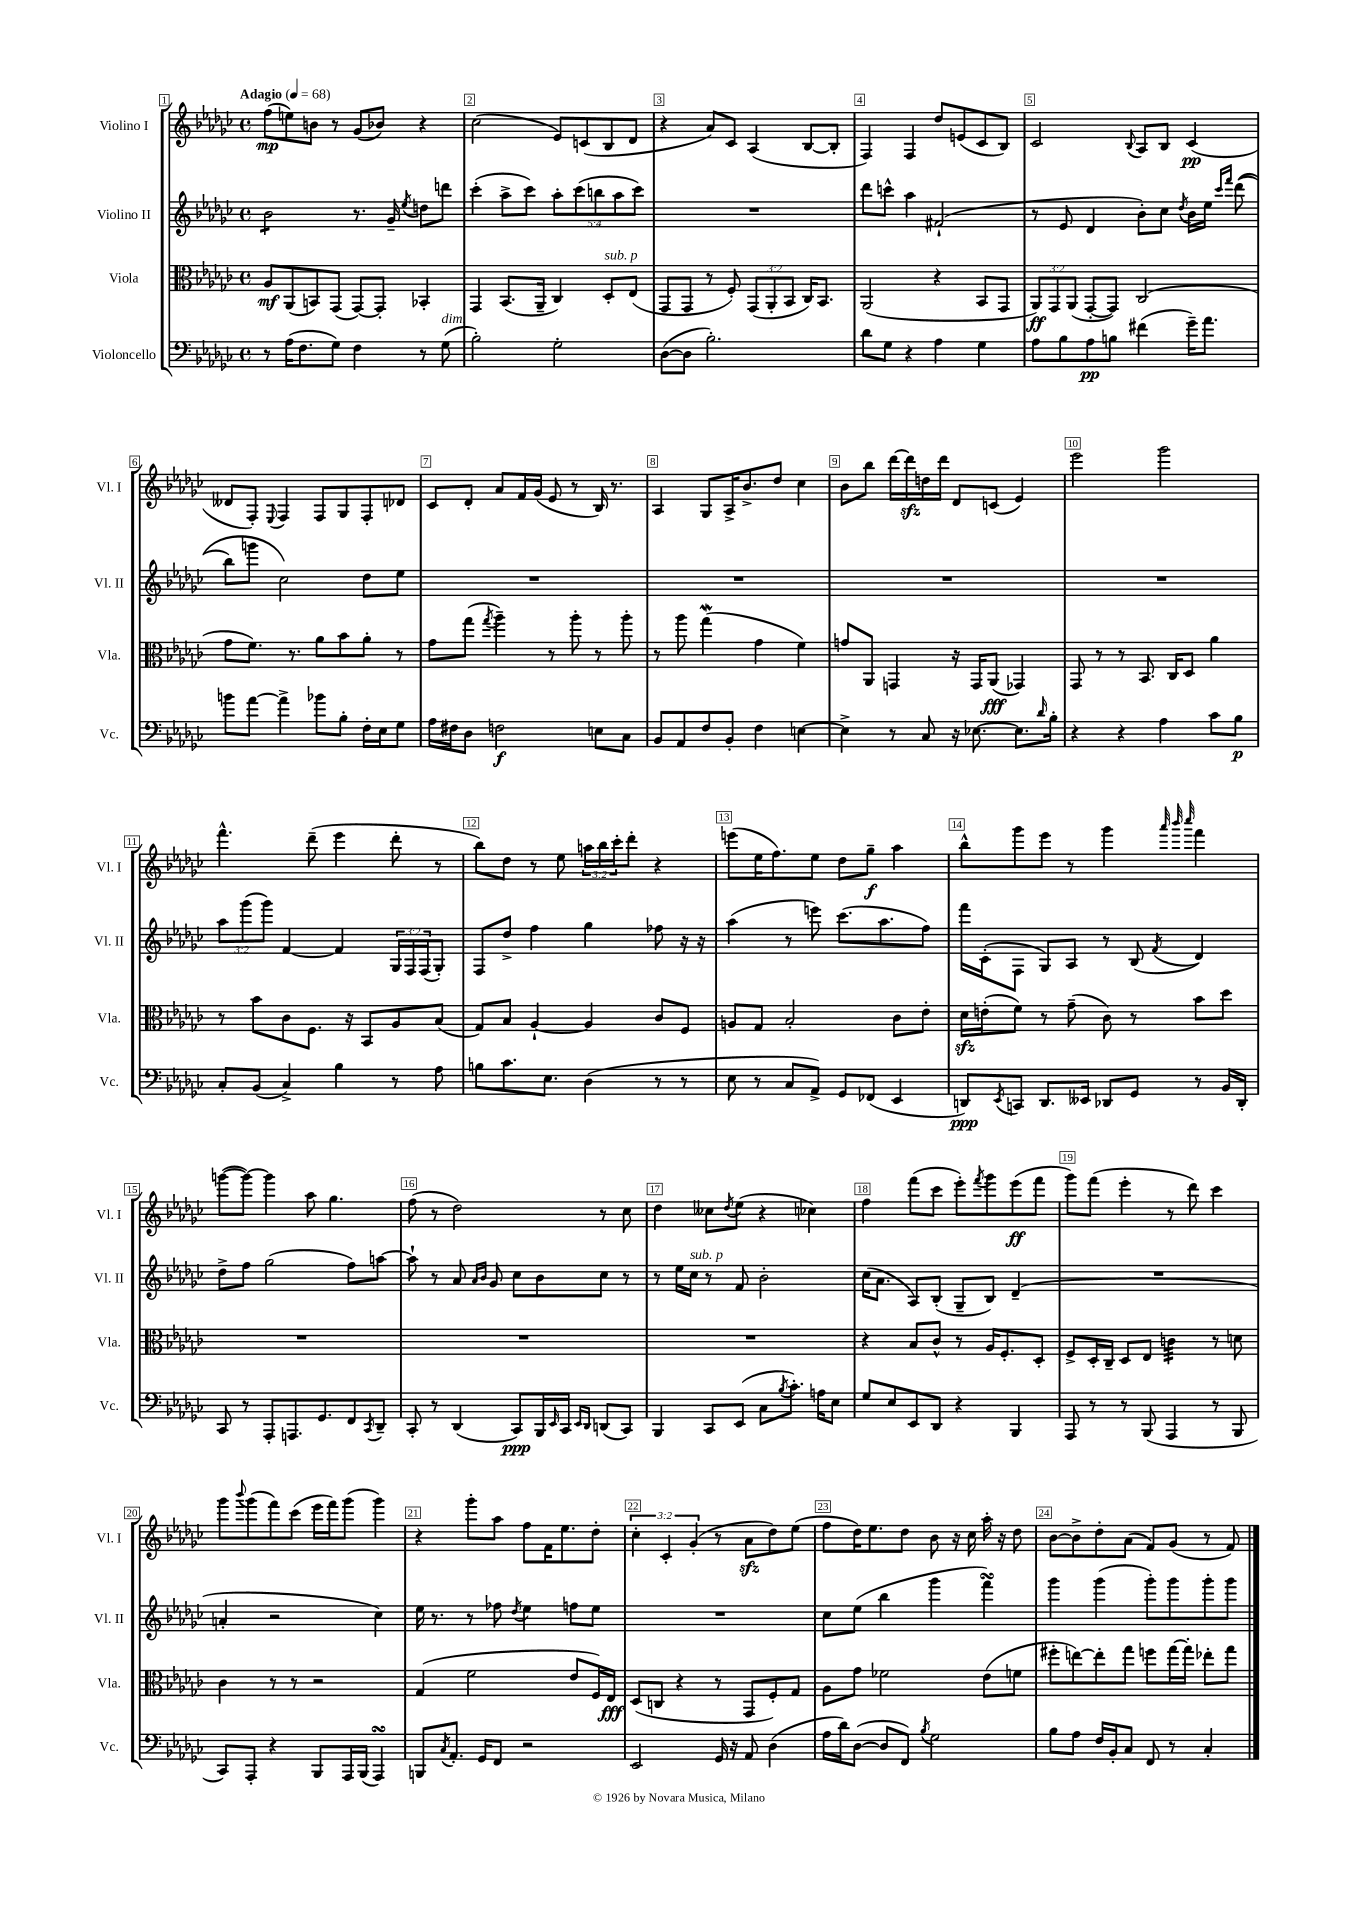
<<
\new StaffGroup <<
\new Staff = "s0" \with { instrumentName = "Violino I" shortInstrumentName = "Vl. I" } {
    \clef treble \key ges \major \defaultTimeSignature \time 4/4 \override Staff.TupletNumber.text = #tuplet-number::calc-fraction-text \tempo "Adagio" 4 = 68
    f''8\mp( e''8) b'8 r8 ges'8( bes'8) r4 |
    ces''2( ees'8) c'8( bes8 des'8 |
    r4 aes'8) ces'8 aes4( bes8~ bes8-. |
    f4) f4 des''8 e'8( ces'8 bes8) |
    ces'2 \appoggiatura { bes8 } aes8 bes8 ces'4\pp( |
    deses'8 f8-.) \appoggiatura { ees8 } f4 f8 ges8 f8-. des'8 |
    ces'8 des'8-. aes'8 f'16 ges'16( ees'8 r8 bes16) r8. |
    aes4 ges8 aes16-> bes'8.-> des''8 ces''4 |
    bes'8 bes''8 des'''16~ des'''16\sfz d''16 des'''16 des'8 c'8( ees'4) |
    ees'''2 ges'''2 |
    f'''4.-^ des'''8--( ees'''4 des'''8-. r8 |
    bes''8) des''8 r8 ees''8 \tuplet 3/2 { a''16 bes''16 ces'''16-. } des'''8-. r4 |
    e'''8( ees''16 f''8.) ees''8 des''8 ges''8--\f aes''4 |
    bes''8-^ ges'''8 ees'''8 r8 ges'''4 \grace { aes'''32 bes'''32 ces''''32 } f'''4 |
    g'''8~( g'''8~) g'''4 aes''8 ges''4. |
    f''8( r8 des''2) r8 ces''8 |
    des''4 ceses''8 \acciaccatura { des''8 } ees''8( r4 ces''4) |
    f''4 f'''8( ces'''8 ees'''8-.) \acciaccatura { f'''8 } ges'''8 ees'''8\ff( f'''8 |
    ges'''8) f'''8( ees'''4-. r8 des'''8) ces'''4 |
    ges'''8 \appoggiatura { bes'''8 } ges'''8( f'''8) ces'''8( ees'''16 f'''16) ges'''8( ges'''4) |
    r4 ges'''8-. aes''8 f''8 f'16 ees''8. des''8-. |
    \tuplet 3/2 { ces''4-. ces'4-. ges'4-.( } r8 aes'8\sfz des''8) ees''8( |
    f''8 des''16) ees''8. des''8 bes'8 r16 ces''16 aes''16-. r16 des''8 |
    bes'8~ bes'8-> des''8-. aes'8( f'8) ges'8( r8 f'8) \bar "|." |
}
\new Staff = "s1" \with { instrumentName = "Violino II" shortInstrumentName = "Vl. II" } {
    \clef treble \key ges \major \defaultTimeSignature \time 4/4 \override Staff.TupletNumber.text = #tuplet-number::calc-fraction-text
    bes'2:8 r8. ges'16-- \acciaccatura { ees''8 } d''8 d'''8 |
    ces'''4-.( aes''8-> ces'''8) \tuplet 5/4 { aes''8-. ces'''8( b''8 aes''8 ces'''8) } |
    R1 |
    des'''8 c'''8-^ aes''4 fis'2-!( |
    r8 ees'8 des'4 bes'8-.) ces''8 \acciaccatura { des''8 } bes'16 ees''16 \grace { ces'''16 f'''16 } des'''8(\( |
    bes''8) g'''8 ces''2\) des''8 ees''8 |
    R1 |
    R1 |
    R1 |
    R1 |
    \tuplet 3/2 { aes''8 ges'''8( ges'''8) } f'4~ f'4 \tuplet 3/2 { ges16 f16 f16( } ges8-.) |
    f8 des''8-> f''4 ges''4 fes''8 r16 r16 |
    aes''4( r8 e'''8) ces'''8.( aes''8. f''8) |
    f'''16 ces'16-.( f8 ges8) aes8 r8 bes8( \acciaccatura { f'8 } des'4) |
    des''8-> f''8 ges''2( f''8) a''8~ |
    a''8-! r8 aes'8 \grace { aes'16 bes'16 } ges'8 ces''8 bes'8 ces''8 r8 |
    r8 ees''16 ces''16^\markup { \italic "sub. p" } r8 f'8 bes'2-. |
    ces''16( aes'8. aes8) bes8-.( ges8-- bes8) des'4--( |
    R1 |
    a'4-. r2 ces''4) |
    ees''16 r8. r8 fes''8 \acciaccatura { des''8 } ees''4 f''8 ees''8 |
    R1 |
    ces''8 ees''8( bes''4 ges'''4 f'''4\turn) |
    ges'''4 ges'''4( ges'''8-.) ges'''8 ges'''8-. ges'''8 \bar "|." |
}
\new Staff = "s2" \with { instrumentName = "Viola" shortInstrumentName = "Vla." } {
    \clef alto \key ges \major \defaultTimeSignature \time 4/4 \override Staff.TupletNumber.text = #tuplet-number::calc-fraction-text
    aes8\mf aes,8( b,8) ges,8( ges,8~) ges,8-. bes,4-. |
    ges,4 bes,8.( aes,16-- ces4) des8-.^\markup { \italic "sub. p" } ees8( |
    ges,8 ges,8 r8 f8-.) \tuplet 3/2 { ges,8( aes,8-. bes,8 } ces16) bes,8. |
    aes,2( r4 bes,8 ges,8 |
    \tuplet 3/2 { aes,8\ff) ges,8 aes,8( } ges,8~-. ges,8) ces2( |
    ges'8 f'8.) r8. aes'8 bes'8 aes'8-. r8 |
    ges'8 ges''8( \acciaccatura { ges''8 } aes''4--) r8 aes''8-. r8 aes''8-. |
    r8 aes''8 ges''4\mordent( ges'4 f'4) |
    g'8 aes,8 g,4 r16 g,16 aes,8\fff( ges,4) |
    ges,8 r8 r8 bes,8. ces16 des8 aes'4 |
    r8 bes'8 ces'8 f8. r16 bes,8 aes8 bes8( |
    ges8) bes8 aes4~-! aes4 ces'8 f8 |
    a8 ges8 bes2-. ces'8 ees'8-. |
    des'16\sfz e'16-.( f'8) r8 ges'8--( ces'8) r8 bes'8 des''8 |
    R1 |
    R1 |
    R1 |
    r4 bes8 ces'8-^ r8 aes16 f8.-. des8-. |
    f8-> des16-. ces16-- des8 ees8 c'4:32 r8 d'8 |
    ces'4 r8 r8 r2 |
    ges4( f'2 ees'8 f16) ees16\fff |
    des8( c8 r4 r8 ges,8 f8-.) ges8 |
    aes8 ges'8 fes'2 ees'8( f'8 |
    fis''8-. e''8~) e''8-. ges''8 f''8 ges''16~ ges''16-. ees''8-. ges''8 \bar "|." |
}
\new Staff = "s3" \with { instrumentName = "Violoncello" shortInstrumentName = "Vc." } {
    \clef bass \key ges \major \defaultTimeSignature \time 4/4
    r8 aes16( f8. ges8) f4 r8 ges8^\markup { \italic "dim." }( |
    bes2-.) ges2-. |
    des8~( des8 bes2.-.) |
    des'8 ges8 r4 aes4 ges4 |
    aes8 bes8 aes8\pp b8 fis'4( ges'16--) aes'8. |
    b'8 aes'8~ aes'4-> bes'8 bes8-. f16-. ees16 ges8 |
    aes16 fis16 des8 f2\f e8 ces8 |
    bes,8 aes,8 f8 bes,8-. f4 e4~ |
    e4-> r8 ces8 r16 ees8.~ ees8. \grace { des'16 } bes16-. |
    r4 r4 aes4 ces'8 bes8\p |
    ces8-. bes,8( ces4->) bes4 r8 aes8 |
    b8 ces'8. ees8. des4( r8 r8 |
    ees8 r8 ces8 aes,8->) ges,8 fes,8( ees,4 |
    d,8\ppp) \acciaccatura { ees,8 } c,8 d,8. eeses,16 des,8 ges,8 r8 bes,16 des,16-. |
    ces,8 r8 aes,,8-. a,,8. ges,8. f,8 \acciaccatura { ces,8 } des,8-- |
    ces,8-. r8 des,4( ces,8\ppp) bes,,16 \grace { ees,16 } ces,16 \grace { ees,16 des,16 } d,8( ces,8) |
    bes,,4 ces,8 ees,8( ces8 \acciaccatura { bes8 } ces'8.-.) a16 ees8 |
    ges8 ees8 ees,8 des,8 r4 bes,,4 |
    aes,,8 r8 r8 bes,,8( aes,,4 r8 bes,,8 |
    ces,8) aes,,8-. r4 bes,,8 aes,,16 bes,,16( aes,,4\turn) |
    b,,8 \acciaccatura { ces8 } aes,8.-. ges,16 f,8 r2 |
    ees,2 ges,16 r16 aes,8 des4( |
    aes16 des'16) des8~( des8 f,8) \acciaccatura { bes8 } ges2 |
    bes8 aes8 f16 bes,16-. ces8 f,8 r8 ces4-. \bar "|." |
}
>>
>>
\layout { \context { \Score \override BarNumber.break-visibility = ##(#f #t #t) barNumberVisibility = #all-bar-numbers-visible \override BarNumber.stencil = #(make-stencil-boxer 0.1 0.3 ly:text-interface::print) } }
